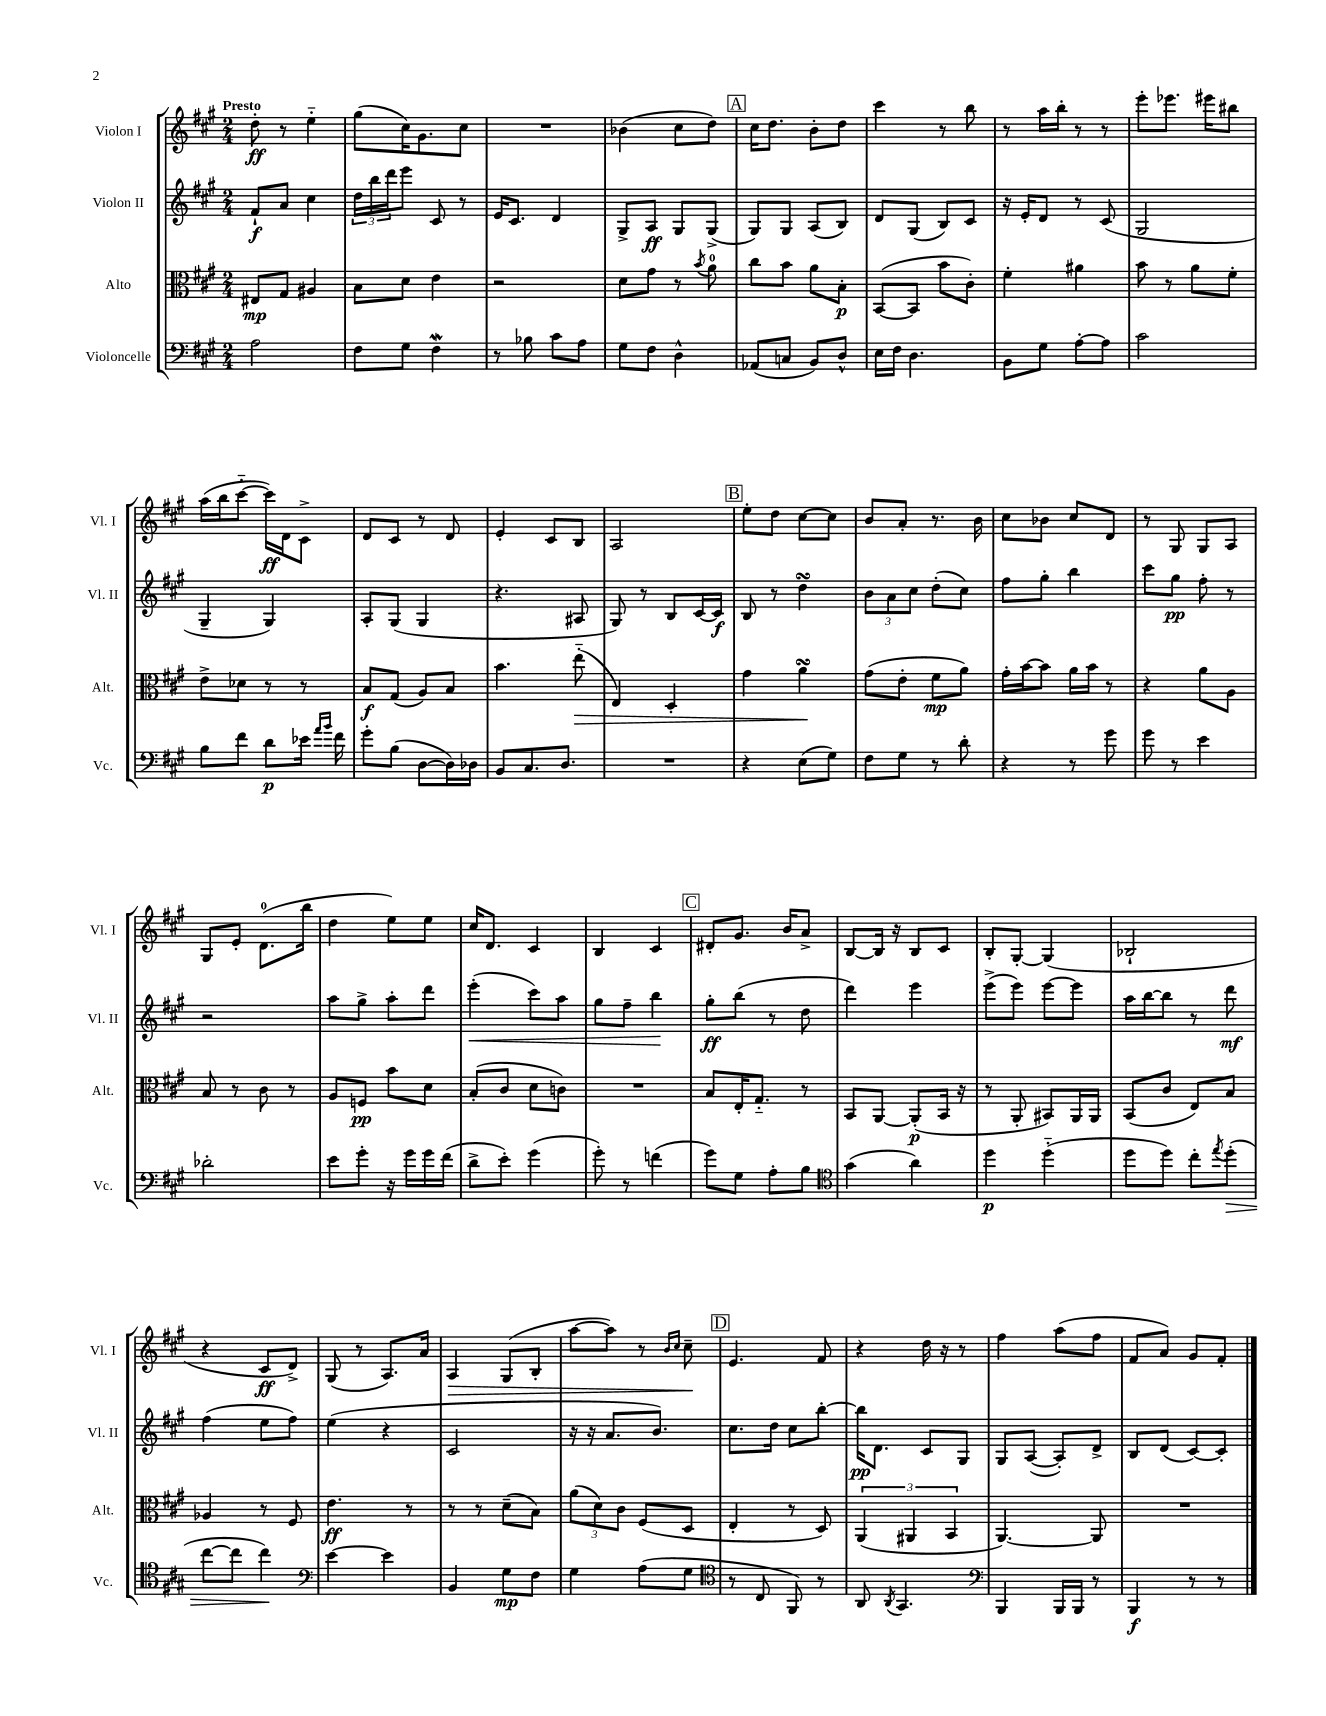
<<
\new StaffGroup <<
\new Staff = "s0" \with { instrumentName = "Violon I" shortInstrumentName = "Vl. I" } {
    \clef treble \key a \major \numericTimeSignature \time 2/4 \tempo "Presto"
    d''8-.\ff r8 e''4-_ |
    gis''8( cis''16) gis'8. cis''8 |
    R2 |
    bes'4( cis''8 d''8) |
    \mark \markup { \box "A" } cis''16 d''8. b'8-. d''8 |
    cis'''4 r8 b''8 |
    r8 a''16 b''16-. r8 r8 |
    e'''8-. ees'''8. eis'''16 bis''8 |
    a''16( b''16 cis'''8~-_ cis'''16\ff) d'16 cis'8-> |
    d'8 cis'8 r8 d'8 |
    e'4-. cis'8 b8 |
    a2 |
    \mark \markup { \box "B" } e''8-. d''8 cis''8~ cis''8 |
    b'8 a'8-. r8. b'16 |
    cis''8 bes'8 cis''8 d'8 |
    r8 gis8 gis8 a8 |
    gis8 e'8-. d'8.-0( b''16 |
    d''4 e''8) e''8 |
    cis''16 d'8. cis'4 |
    b4 cis'4 |
    \mark \markup { \box "C" } dis'8-. gis'8. b'16 a'8-> |
    b8~ b16 r16 b8 cis'8 |
    b8-. gis8~-. gis4( |
    bes2-! |
    r4 cis'8\ff d'8->) |
    gis8( r8 a8.) a'16 |
    a4\> gis8( b8-. |
    a''8~ a''8) r8 \grace { b'16 cis''16 } cis''8--\! |
    \mark \markup { \box "D" } e'4. fis'8 |
    r4 d''16 r16 r8 |
    fis''4 a''8( fis''8 |
    fis'8 a'8) gis'8 fis'8-. \bar "|." |
}
\new Staff = "s1" \with { instrumentName = "Violon II" shortInstrumentName = "Vl. II" } {
    \clef treble \key a \major \numericTimeSignature \time 2/4
    fis'8-!\f a'8 cis''4 |
    \tuplet 3/2 { d''16 b''16 d'''16 } e'''8 cis'8 r8 |
    e'16 cis'8. d'4 |
    gis8-> a8\ff gis8 gis8->( |
    \mark \markup { \box "A" } gis8) gis8 a8( b8) |
    d'8 gis8( b8) cis'8 |
    r16 e'16-. d'8 r8 cis'8( |
    gis2 |
    gis4-- gis4) |
    a8-. gis8( gis4 |
    r4. ais8 |
    gis8) r8 b8 cis'16~ cis'16\f |
    \mark \markup { \box "B" } b8 r8 d''4\turn |
    \tuplet 3/2 { b'8 a'8 cis''8 } d''8-.( cis''8) |
    fis''8 gis''8-. b''4 |
    cis'''8 gis''8\pp fis''8-. r8 |
    r2 |
    a''8 gis''8-> a''8-. d'''8 |
    e'''4-.\<( cis'''8) a''8 |
    gis''8 fis''8-- b''4\! |
    \mark \markup { \box "C" } gis''8-.\ff b''8( r8 d''8 |
    d'''4) e'''4 |
    e'''8->( e'''8) e'''8~ e'''8 |
    a''16 b''16~ b''8 r8 d'''8\mf |
    fis''4( e''8 fis''8) |
    e''4( r4 |
    cis'2 |
    r16 r16 a'8. b'8.) |
    \mark \markup { \box "D" } cis''8. d''16 cis''8 b''8~-. |
    b''16\pp d'8. cis'8 gis8 |
    gis8 a8~( a8-.) d'8-> |
    b8 d'8( cis'8~) cis'8-. \bar "|." |
}
\new Staff = "s2" \with { instrumentName = "Alto" shortInstrumentName = "Alt." } {
    \clef alto \key a \major \numericTimeSignature \time 2/4
    eis8\mp gis8 ais4 |
    b8 d'8 e'4 |
    r2 |
    d'8 gis'8 r8 \acciaccatura { b'8 } a'8-0 |
    \mark \markup { \box "A" } cis''8 b'8 a'8 b8-.\p |
    b,8~( b,8 b'8 cis'8-.) |
    fis'4-. ais'4 |
    b'8 r8 a'8 fis'8-. |
    e'8-> des'8 r8 r8 |
    b8\f gis8( a8) b8 |
    b'4. e''8-_\>( |
    e4) d4-. |
    \mark \markup { \box "B" } gis'4 a'4\turn\! |
    gis'8( e'8-. fis'8\mp a'8) |
    gis'16-. b'16~ b'8 a'16 b'16 r8 |
    r4 a'8 a8 |
    b8 r8 cis'8 r8 |
    a8 f8\pp b'8 d'8 |
    b8-.( cis'8 d'8 c'8) |
    R2 |
    \mark \markup { \box "C" } b8 e16-. gis8.-_ r8 |
    b,8 a,8~ a,8-.\p( b,16 r16 |
    r8 a,8-. bis,8) a,16 a,16 |
    b,8( cis'8 e8) b8 |
    aes4 r8 fis8 |
    e'4.\ff r8 |
    r8 r8 d'8--( b8) |
    \tuplet 3/2 { a'8( d'8) cis'8 } fis8( d8 |
    \mark \markup { \box "D" } e4-. r8 d8) |
    \tuplet 3/2 { a,4( ais,4 b,4 } |
    a,4.~) a,8 |
    R2 \bar "|." |
}
\new Staff = "s3" \with { instrumentName = "Violoncelle" shortInstrumentName = "Vc." } {
    \clef bass \key a \major \numericTimeSignature \time 2/4
    a2 |
    fis8 gis8 fis4\mordent |
    r8 bes8 cis'8 a8 |
    gis8 fis8 d4-^ |
    \mark \markup { \box "A" } aes,8( c8 b,8) d8-^ |
    e16 fis16 d4. |
    b,8 gis8 a8~-. a8 |
    cis'2 |
    b8 fis'8 d'8\p ees'16 \grace { a'16 b'16 } fis'16 |
    gis'8-. b8( d8~ d16) des16 |
    b,8 cis8. d8. |
    R2 |
    \mark \markup { \box "B" } r4 e8( gis8) |
    fis8 gis8 r8 d'8-. |
    r4 r8 gis'8 |
    gis'8 r8 e'4 |
    des'2-. |
    e'8 gis'8-. r16 gis'16 gis'16 fis'16( |
    d'8-> e'8-.) gis'4( |
    gis'8-.) r8 f'4( |
    \mark \markup { \box "C" } gis'8) gis8 a8-. b8 |
    \clef tenor gis'4( a'4) |
    d''4\p d''4-_( |
    d''8 d''8) cis''8-. \acciaccatura { e''8 } d''8-.\>( |
    cis''8~ cis''8 cis''4\!) |
    \clef bass e'4~ e'4 |
    b,4 gis8\mp fis8 |
    gis4 a8( gis8 |
    \mark \markup { \box "D" } \clef tenor r8 cis8 fis,8) r8 |
    a,8 \acciaccatura { a,8 } gis,4. |
    \clef bass b,,4 b,,16 b,,16 r8 |
    b,,4\f r8 r8 \bar "|." |
}
>>
>>
\layout { \context { \Score \remove "Bar_number_engraver" } }
